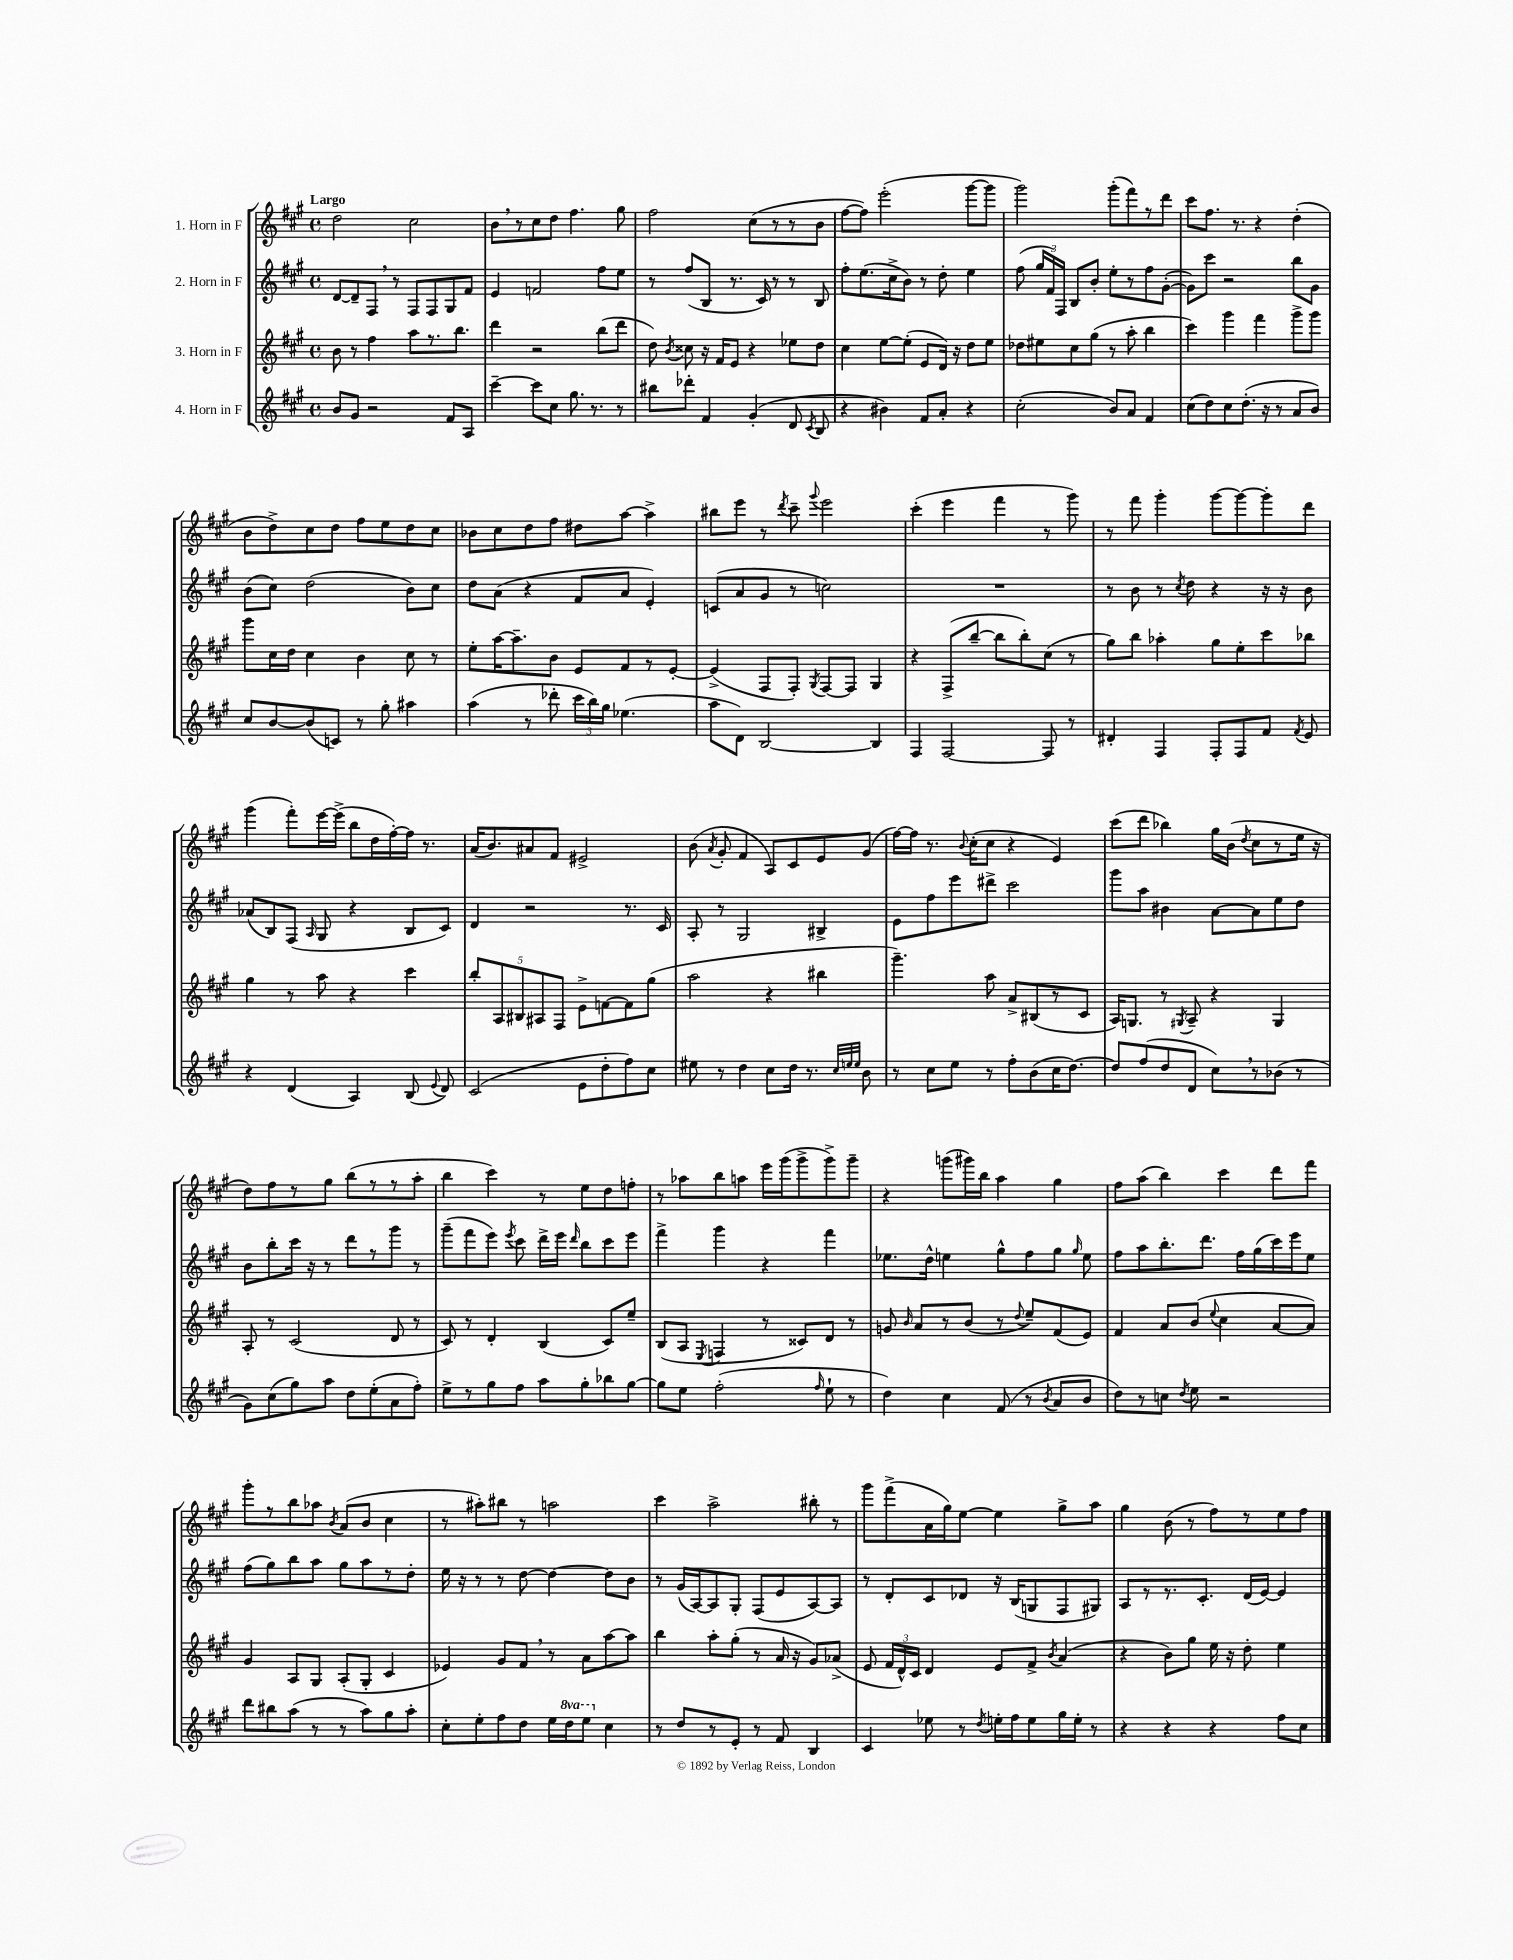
<<
\new StaffGroup <<
\new Staff = "s0" \with { instrumentName = "1. Horn in F" } {
    \clef treble \key a \major \defaultTimeSignature \time 4/4 \tempo "Largo"
    \autoBeamOff d''2 cis''2 |
    b'8[ \breathe r8 cis''8 d''8] fis''4. gis''8 |
    fis''2 cis''8[( r8 r8 b'8] |
    fis''8[~ fis''8]) e'''2-.( gis'''8[~ gis'''8] |
    gis'''2) gis'''8[-.( fis'''8) r8 d'''8] |
    cis'''8[ fis''8.] r8. r4 d''4-.( |
    b'8[ d''8->) cis''8 d''8] fis''8[ e''8 d''8 cis''8] |
    bes'8[ cis''8 d''8 fis''8] dis''8[ a''8]~ a''4-> |
    bis''8[ e'''8] r8 \acciaccatura { d'''8 } cis'''8-- \appoggiatura { gis'''8 } e'''2 |
    cis'''4-.( e'''4 fis'''4 r8 gis'''8) |
    r8 fis'''8 gis'''4-. gis'''8[~ gis'''8~ gis'''8-. d'''8] |
    gis'''4( fis'''8[-.) e'''16~ e'''16]->( b''8[ d''16 fis''16~-.) fis''16] r8. |
    a'16[( b'8.) ais'8 fis'8] eis'2-> |
    b'8( \acciaccatura { a'8 } gis'8-. fis'4 a8[) cis'8 e'8 gis'8]( |
    fis''16[~) fis''16] r8. \appoggiatura { b'8 } cis''16[-.( cis''8] r4 e'4) |
    cis'''8[( d'''8] bes''4) gis''16[ b'16]( \acciaccatura { d''8 } cis''8[ r8 e''16] r16 |
    d''8[) fis''8 r8 gis''8] b''8[( r8 r8 a''8]-. |
    b''4 cis'''4) r8 e''8[ d''8 f''8]-. |
    r8 aes''8[ b''8 a''8] e'''16[ gis'''16( gis'''8-> gis'''8->) gis'''8]-- |
    r4 g'''8[( gis'''16) b''16] a''4 gis''4 |
    fis''8[ a''8]( b''4) cis'''4 d'''8[ fis'''8] |
    gis'''8[-. r8 b''8 aes''8] \acciaccatura { b'8 } a'8[( b'8] cis''4 |
    r8 ais''8[-.) bis''8] r8 a''2 |
    cis'''4 a''2-> bis''8-. r8 |
    gis'''8[ fis'''8->( a'16 gis''16) e''8]~ e''4 gis''8[-> a''8] |
    gis''4 b'8( r8 fis''8[) r8 e''8 fis''8] \bar "|." |
}
\new Staff = "s1" \with { instrumentName = "2. Horn in F" } {
    \clef treble \key a \major \defaultTimeSignature \time 4/4
    \autoBeamOff d'8[~ d'8-- fis8] \breathe r8 fis8[ fis8 gis8 fis'8] |
    e'4 f'2 fis''8[ e''8] |
    r8 fis''8[( b8] r8. cis'16) r8 r8 b8 |
    fis''8[-. e''8.( cis''16-> b'8]) r8 d''8-. e''4 |
    fis''8( \tuplet 3/2 { gis''16[ fis'16) fis16] } b8[ b'8]-. e''8[-. r8 fis''8 gis'8]~-.( |
    gis'8[) cis'''8] r2 b''8[ gis'8] |
    b'8[( cis''8]) d''2( b'8[) cis''8] |
    d''8[ a'8]( r4 fis'8[ a'8] e'4-.) |
    c'8[( a'8 gis'8] r8 c''2) |
    R1 |
    r8 b'8 r8 \acciaccatura { cis''8 } d''8 r4 r16 r16 b'8 |
    aes'8[( b8) fis8]( \grace { a16 } gis8 r4 b8[ cis'8]) |
    d'4 r2 r8. cis'16 |
    a8-. r8 gis2 bis4-> |
    e'8[ fis''8 e'''8 dis'''8]-> cis'''2 |
    gis'''8[ a''8] bis'4 a'8[~ a'8 e''8 d''8] |
    b'8[ b''8-. cis'''16] r16 r8 d'''8[ r8 gis'''8] r8 |
    gis'''8[--( fis'''8 e'''8]) \acciaccatura { e'''8 } cis'''8 d'''16[-> e'''16] \grace { d'''16 } b''8[ cis'''8 e'''8] |
    fis'''4-> gis'''4 r4 fis'''4 |
    ees''8.[ d''16]-^ e''4 gis''8[-^ fis''8 gis''8] \grace { gis''16 } e''8 |
    fis''8[ a''8 b''8.-. d'''8.] fis''16[ gis''16( cis'''16) e'''16 e''8] |
    fis''8[( gis''8) b''8 a''8] gis''8[ a''8 r8 d''8]-. |
    e''16 r16 r8 r8 d''8~ d''4~ d''8[ b'8] |
    r8 gis'16[( a16~) a8 gis8]-. fis8[( e'8 a8~) a8] |
    r8 d'8[-. cis'8 des'8] r16 b16[( g8 fis8 gis8]) |
    a8[ r8 r8. cis'8.]-. d'16[( e'16]~) e'4 \bar "|." |
}
\new Staff = "s2" \with { instrumentName = "3. Horn in F" } {
    \clef treble \key a \major \defaultTimeSignature \time 4/4
    \autoBeamOff b'8 r8 fis''4 a''8[ r8. b''8.] |
    d'''4 r2 b''8[( d'''8] |
    d''8) \acciaccatura { b'8 } cisis''8 r16 fis'16[ e'8] r4 ees''8[ d''8] |
    cis''4 e''8[~ e''8]-.( e'8[ d'16]) r16 d''8[ e''8] |
    des''8[ eis''8 cis''8 gis''8]( r8 a''8-. b''4 |
    cis'''4) gis'''4 fis'''4 gis'''8[-> gis'''8] |
    gis'''8[ cis''16 d''16] cis''4 b'4 cis''8 r8 |
    e''8[-. a''16~ a''8.-- b'8] e'8[ fis'8 r8 e'8]~-. |
    e'4->( fis8[ fis8]-.) \acciaccatura { gis8 } fis8[~ fis8] gis4 |
    r4 fis8[->( b''8]~-- b''8[ b''8-.) cis''8]( r8 |
    gis''8[) b''8] aes''4-. gis''8[ e''8-. cis'''8 bes''8] |
    gis''4 r8 a''8 r4 cis'''4 |
    \tuplet 5/4 { b''8[-. a8 bis8 ais8 fis8] } e'8[-> f'8~ f'8 gis''8]( |
    a''2 r4 bis''4 |
    gis'''4.--) a''8 a'8[-> bis8( r8 cis'8] |
    a16[) g8.] r8 \acciaccatura { gis8 } a8-- r4 gis4 |
    a8-. r8 cis'2( d'8 r8 |
    cis'8) r8 d'4-. b4( cis'8[) e''8]-- |
    b8[( a8] \acciaccatura { e8 } f4 r8 cisis'8[) d'8] r8 |
    g'8 \grace { b'16 } a'8[ r8 b'8]( r8 \appoggiatura { d''8 } e''8[--) fis'8( e'8]) |
    fis'4 a'8[ b'8]( \appoggiatura { e''8 } cis''4 a'8[~ a'8]) |
    gis'4 a8[ gis8] a8[-.( gis8]-. cis'4 |
    ees'4) gis'8[ fis'8] \breathe r8 a'8[ a''8~ a''8] |
    b''4 a''8[-. gis''8]-.( r8 a'16 r16 gis'8[) aes'8]->( |
    e'8 \tuplet 3/2 { fis'16[ d'16-^) cis'16] } d'4 e'8[ fis'8]-> \acciaccatura { b'8 } a'4( |
    r4 b'8[) gis''8] e''16 r16 d''8-. e''4 \bar "|." |
}
\new Staff = "s3" \with { instrumentName = "4. Horn in F" } {
    \clef treble \key a \major \defaultTimeSignature \time 4/4 \set Staff.ottavationMarkups = #ottavation-simple-ordinals
    \autoBeamOff b'8[ gis'8] r2 fis'8[ a8] |
    cis'''4~-- cis'''8[ cis''8] gis''8. r8. r8 |
    bis''8[ des'''8]-. fis'4 gis'4-.( d'8 \acciaccatura { cis'8 } b8 |
    r4 bis'4) fis'8[ a'8]-. r4 |
    cis''2-.( b'8[) a'8] fis'4 |
    cis''8[( d''8) cis''8 d''8.]-.( r16 r8 a'8[ b'8]) |
    cis''8[ b'8~ b'8( c'8]) r8 gis''8-. ais''4 |
    a''4( r8 des'''8-. \tuplet 3/2 { cis'''16[ b''16) gis''16] } ees''4.( |
    a''8[ d'8]) b2~ b4 |
    fis4 fis2~ fis8 r8 |
    dis'4-. fis4 fis8[-. fis8 fis'8] \acciaccatura { fis'8 } e'8 |
    r4 d'4( a4) b8( \appoggiatura { e'8 } d'8) |
    cis'2( e'8[ d''8-. fis''8) cis''8] |
    eis''8 r8 d''4 cis''8[ d''16] r8. \grace { cis''32[ e''32 e''32] } b'8 |
    r8 cis''8[ e''8] r8 fis''8[-. b'8( cis''16 d''8.]~) |
    d''8[ fis''8( d''8 d'8] cis''8[) \breathe r8 bes'8]( r8 |
    gis'8[) cis''8( gis''8) a''8] d''8[ e''8-.( a'8 fis''8]-.) |
    e''8[-> r8 gis''8 fis''8] a''8[ gis''8-. bes''8 gis''8]~ |
    gis''8[ e''8] fis''2-.( \grace { fis''16 } e''8-! r8 |
    d''4) cis''4 fis'8( r8 \acciaccatura { b'8 } a'8[ b'8] |
    d''8[) r8 c''8] \acciaccatura { d''8 } e''8 r2 |
    d'''8[ bis''8 a''8]( r8 r8 a''8[) gis''8 a''8]-. |
    cis''8[-. e''8-. fis''8 d''8] e''16[ \ottava #1 d'''16 e'''8] \ottava #0 cis''4 |
    r8 d''8[ r8 e'8]-. r8 fis'8 b4 |
    cis'4 ees''8 r8 \acciaccatura { d''8 } e''16[-. fis''16 e''8 gis''16 e''16]-. r8 |
    r4 r4 r4 fis''8[ cis''8] \bar "|." |
}
>>
>>
\layout { \context { \Score \remove "Bar_number_engraver" } }
